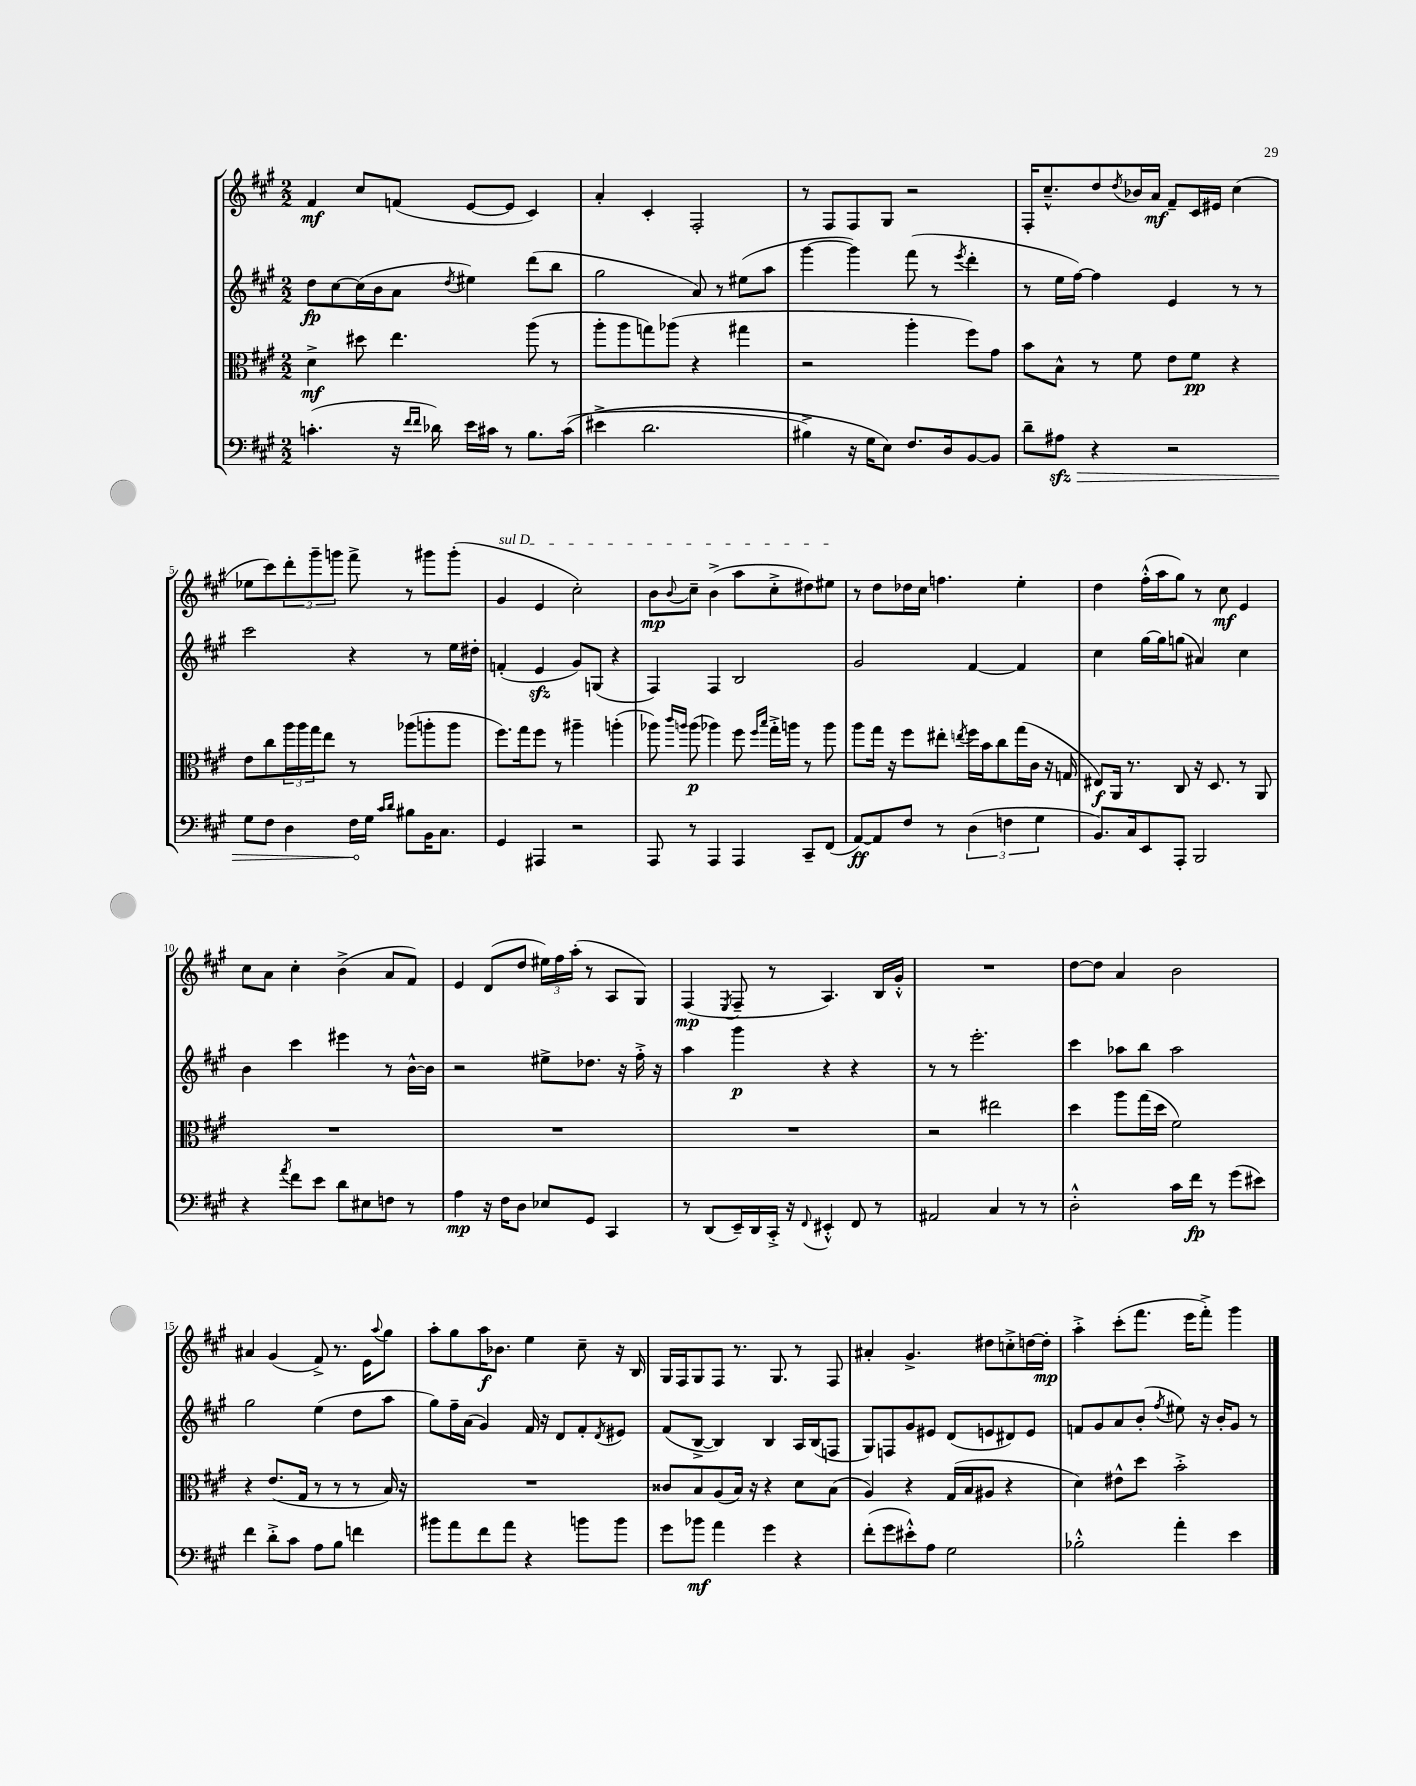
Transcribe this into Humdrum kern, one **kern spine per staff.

**kern	**kern	**kern	**kern
*staff4	*staff3	*staff2	*staff1
*clefF4	*clefC3	*clefG2	*clefG2
*k[f#c#g#]	*k[f#c#g#]	*k[f#c#g#]	*k[f#c#g#]
*M2/2	*M2/2	*M2/2	*M2/2
(4.c'	4d^	8dd	4f#
.	.	[8cc#	.
.	8dd#	(16cc#]	8cc#
.	.	16b	.
16r	4.ee	8a	(8f
16qqf#	.	.	.
16qqf#	.	.	.
16d-)	.	.	.
.	.	8qdd	.
16e	.	4ee#)	[8e
16c#	.	.	.
8r	.	.	8e]
8.B	(8aa	(8ddd	4c#)
.	8r	8bb	.
&((16c#	.	.	.
=	=	=	=
4e#^	8aa'	2gg#	4a'
.	8aa	.	.
2.d	8gg)	.	4c#'
.	(8aa-	.	.
.	4r	8a)	2F#'
.	.	8r	.
.	4gg#	(8ee#	.
.	.	8aa	.
=	=	=	=
4B#^)	2r	[4ggg#	8r
.	.	.	8F#
16r	.	4ggg#])	8F#
16G#	.	.	.
8E&)	.	.	8G#
8.F#	4aa'	(8fff#	2r
.	.	8r	.
16D	.	.	.
.	.	8qeee	.
[8BB	8ff#)	4ddd'	.
8BB]	8g#	.	.
=	=	=	=
8d~	8b	8r	16F#'
.	.	.	8.cc#~^^
8A#	8B^^	16ee	.
.	.	[16ff#)	.
4r	8r	4ff#]	8dd
.	.	.	8qdd
.	8f#	.	16b-
.	.	.	16a
2r	8e	4e	8f#~
.	8f#	.	16c#
.	.	.	16e#
.	4r	8r	(4cc#
.	.	8r	.
=	=	=	=
8G#	8e	2ccc#	8ee-
8F#	8cc#	.	8ccc#)
4D	24aa	.	12ddd'
.	24aa	.	.
.	24gg#	.	12ggg#~
.	8ee	.	.
.	.	.	12ggg
16F#	8r	4r	8fff#^
16G#	.	.	.
16qqc#	.	.	.
16qqd	.	.	.
8B#	(8aa-	.	8r
16BB	8aa'	8r	8ggg#
8.C#	.	.	.
.	8aa	16ee	(8ggg#'
.	.	16dd#'	.
=	=	=	=
4GG#	8.ff#)	(4f'	4g#
.	16gg#	.	.
4AAA#	8ff#	4e	4e
.	8r	.	.
2r	4aa#~	8g#)	2cc#')
.	.	(8G	.
.	(4aa'	4r	.
=	=	=	=
8AAA	8aa-)	4F#)	8b
.	16qqccc#	.	.
.	16qqaa	.	8qqb
8r	(8aa	.	8cc#~
4AAA	4aa-)	4F#	(4b^
4AAA	8ff#	2B	8aa
.	16qqff#	.	.
.	16qqbb	.	.
.	16gg#'^	.	8cc#'^
.	16aa	.	.
8CC#~	8r	.	8dd#)
(8FF#	8aa	.	8ee#
=	=	=	=
[8AA)	8aa	2g#	8r
8AA]	16gg#	.	8dd
.	16r	.	.
8F#	8ff#	.	16dd-
.	.	.	16cc#
8r	8ee#'	.	4.ff
.	8qee	.	.
(6D	16ff#	[4f#	.
.	16b	.	.
.	8cc#	.	.
6F	.	.	.
.	(16gg#	4f#]	4ee'
.	16c#	.	.
6G#	.	.	.
.	16r	.	.
.	16G	.	.
=	=	=	=
8.BB)	8E#)	4cc#	4dd
.	16AA	.	.
16C#	8.r	.	.
8EE	.	[16gg#	(16ff#'^^
.	.	16gg#]	16aa
8AAA'	8C#	(8gg	8gg#)
2BBB	16r	4a#)	8r
.	8.D	.	.
.	.	.	8cc#
.	8r	4cc#	4e
.	8AA	.	.
=	=	=	=
4r	1r	4b	8cc#
.	.	.	8a
8qa	.	.	.
8f#	.	4ccc#	4cc#'
8e	.	.	.
8d	.	4eee#	(4b^
8E#	.	.	.
8F	.	8r	8a
8r	.	[16b^^	8f#)
.	.	16b]	.
=	=	=	=
4A	1r	2r	4e
16r	.	.	(8d
16F#	.	.	.
8D	.	.	8dd
8E-	.	8ee#^	24ee#)
.	.	.	24ff#
.	.	.	(24aa'
8GG#	.	8.dd-	8r
4CC#	.	.	8A
.	.	16r	.
.	.	16ff#'^	8G#)
.	.	16r	.
=	=	=	=
8r	1r	4aa	(4F#
(8DD	.	.	.
.	.	.	8qE
16EE~)	.	4ggg#	8F#~
16DD	.	.	.
16CC#'^	.	.	8r
16r	.	.	.
8qqFF#	.	.	.
4EE#'^^	.	4r	4.A)
8FF#	.	4r	.
8r	.	.	16B
.	.	.	16g#'^^
=	=	=	=
2AA#	2r	8r	1r
.	.	8r	.
.	.	2.eee'	.
4C#	2ee#	.	.
8r	.	.	.
8r	.	.	.
=	=	=	=
2D'^^	4dd	4ccc#	[8dd
.	.	.	8dd]
.	8aa	8aa-	4a
.	(16gg#	8bb	.
.	16dd	.	.
16c#	2f#)	2aa-	2b
16f#	.	.	.
8r	.	.	.
(8g#	.	.	.
8e#)	.	.	.
=	=	=	=
4f#	4r	2gg#	4a#
8d'^	(8.e	.	(4g#
8c#	.	.	.
.	16G#	.	.
8A	8r	(4ee	8f#^)
8B	8r	.	8.r
4f	8r	8dd	.
.	.	.	16e
.	.	.	8qqaa
.	16B)	8aa	8gg#
.	16r	.	.
=	=	=	=
8b#	1r	8gg#)	8aa'
8a	.	16ff#~	8gg#
.	.	(16a	.
8f#	.	4g#)	16aa
.	.	.	8.b-
8a	.	.	.
4r	.	16f#	4ee
.	.	16r	.
.	.	8d	.
8b	.	8f#'	8cc#~
.	.	8qd	.
8b	.	8e#	16r
.	.	.	16B
=	=	=	=
8g#	8c##	(8f#	16G#
.	.	.	16F#
8b-	8B	[8B^	8G#
4a	(8A	4B])	8F#
.	16B)	.	8.r
.	16r	.	.
4g#	4r	4B	.
.	.	.	8.G#
4r	8d	16A	8r
.	.	(16B	.
.	(8B	8F	8F#
=	=	=	=
(8f#'	4A)	8G#)	4a#'
8g#	.	8F	.
8e#'^^)	4r	8g#	4.g#^
8A	.	8e#	.
2G#	(16G#	(8d	.
.	16B	.	.
.	8A#	8e	8dd#
.	4r	8d#)	8cc'^
.	.	8e	[16dd
.	.	.	16dd']
=	=	=	=
2B-'^^	4d)	8f	4aa'^
.	.	8g#	.
.	8e#^^	8a	(8ccc#'
.	8dd	(8b'	8.fff#
.	.	8qff#	.
4a'	2b'^	8ee#)	.
.	.	.	16eee
.	.	16r	8fff#'^)
.	.	16b'	.
4e	.	8g#	4ggg#
.	.	8r	.
==	==	==	==
*-	*-	*-	*-
